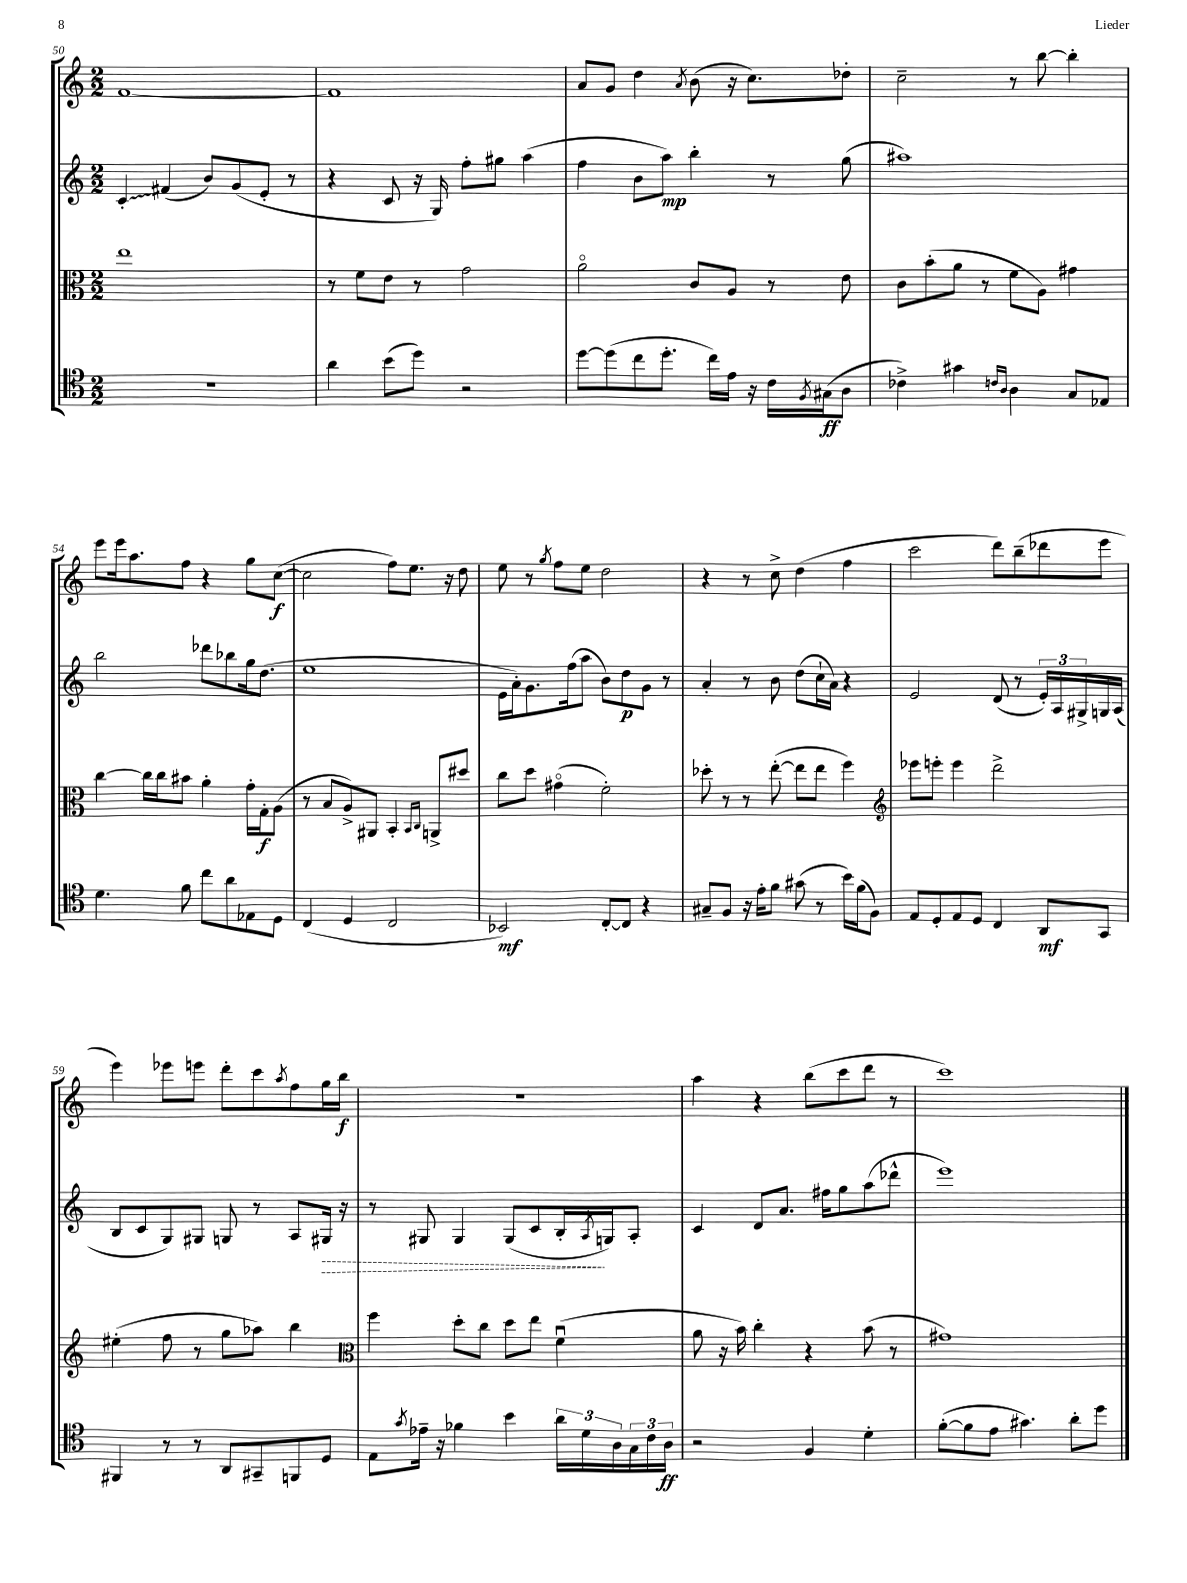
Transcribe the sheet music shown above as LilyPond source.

<<
\new StaffGroup <<
\new Staff = "s0" {
    \clef treble \key c \major \numericTimeSignature \time 2/2
    f'1~ |
    f'1 |
    a'8 g'8 d''4 \acciaccatura { a'8 } b'8( r16 c''8.) des''8-. |
    c''2-- r8 b''8~ b''4-. |
    e'''8 e'''16 a''8. f''8 r4 g''8 c''8~\f( |
    c''2 f''8) e''8. r16 d''8 |
    e''8 r8 \acciaccatura { g''8 } f''8 e''8 d''2 |
    r4 r8 c''8-> d''4( f''4 |
    c'''2 d'''8) b''8--( des'''8 e'''8 |
    e'''4) ees'''8 e'''8 d'''8-. c'''8 \acciaccatura { a''8 } f''8 g''16 b''16\f |
    R1 |
    a''4 r4 b''8( c'''8 d'''8 r8 |
    c'''1) \bar "|." |
}
\new Staff = "s1" {
    \clef treble \key c \major \numericTimeSignature \time 2/2
    \once \override Glissando.style = #'zigzag c'4-.\glissando fis'4( b'8) g'8( e'8-. r8 |
    r4 c'8 r16 g16) f''8-. gis''8 a''4( |
    f''4 b'8 a''8\mp) b''4-. r8 g''8( |
    ais''1) |
    b''2 des'''8 bes''8 g''16 d''8.( |
    e''1 |
    e'16 a'16-.) g'8. f''16( a''8 b'8) d''8\p g'8 r8 |
    a'4-. r8 b'8 d''8( c''16-! a'16) r4 |
    e'2 d'8( r8 \tuplet 3/2 { e'16-.) a16 gis16-> } g16 a16( |
    b8 c'8 g8) gis8 g8 r8 a8 \once \override Hairpin.style = #'dashed-line gis16\> r16 |
    r8 gis8 gis4 gis8( c'8 b16-.\! \acciaccatura { a8 } g16) a8-. |
    c'4 d'8 a'8. fis''16 g''8 a''8( des'''8-^ |
    e'''1) \bar "|." |
}
\new Staff = "s2" {
    \clef alto \key c \major \numericTimeSignature \time 2/2
    e''1 |
    r8 f'8 e'8 r8 g'2 |
    a'2\flageolet c'8 a8 r8 e'8 |
    c'8 b'8-.( a'8 r8 f'8 a8) gis'4 |
    c''4~ c''16 c''16 bis'8 a'4-. g'16-. g16-.\f a8( |
    r8 b8 a8->) ais,8 b,4-. \grace { b,16 c16 } a,8-> dis''8 |
    c''8 d''8 gis'4\flageolet( f'2-.) |
    des''8-. r8 r8 e''8~-.( e''8 e''8 f''4) |
    \clef treble ees'''8 e'''8-. e'''4 d'''2-> |
    eis''4-.( f''8 r8 g''8 aes''8) b''4 |
    \clef alto f''4 d''8-. c''8 d''8 e''8 f'4\downbow( |
    a'8 r16 b'16) c''4-. r4 b'8( r8 |
    gis'1) \bar "|." |
}
\new Staff = "s3" {
    \clef tenor \key c \major \numericTimeSignature \time 2/2
    R1 |
    a'4 b'8( d''8) r2 |
    d''8~ d''8( c''8 d''8.-. c''16) e'16 r16 c'16 \acciaccatura { f8 } gis16\ff( a8 |
    ces'4->) gis'4 \grace { c'16 a16 } a4 g8 ees8 |
    d'4. f'8 c''8 a'8 ees8 d8 |
    c4( d4 c2 |
    bes,2\mf) c8~-. c8 r4 |
    gis8-- f8 r16 e'16-. f'8 gis'8( r8 b'16) f'16( f8) |
    e8 d8-. e8 d8 c4 a,8\mf g,8 |
    fis,4 r8 r8 a,8 gis,8-- f,8 d8 |
    e8 \acciaccatura { g'8 } ees'16-- r16 fes'4 b'4 \tuplet 3/2 { a'16 d'16 a16 } \tuplet 3/2 { g16 c'16 a16\ff } |
    r2 f4 d'4-. |
    f'8~-.( f'8 e'8 gis'4.) a'8-. d''8 \bar "|." |
}
>>
>>
\layout { \context { \Score currentBarNumber = #50 } }
